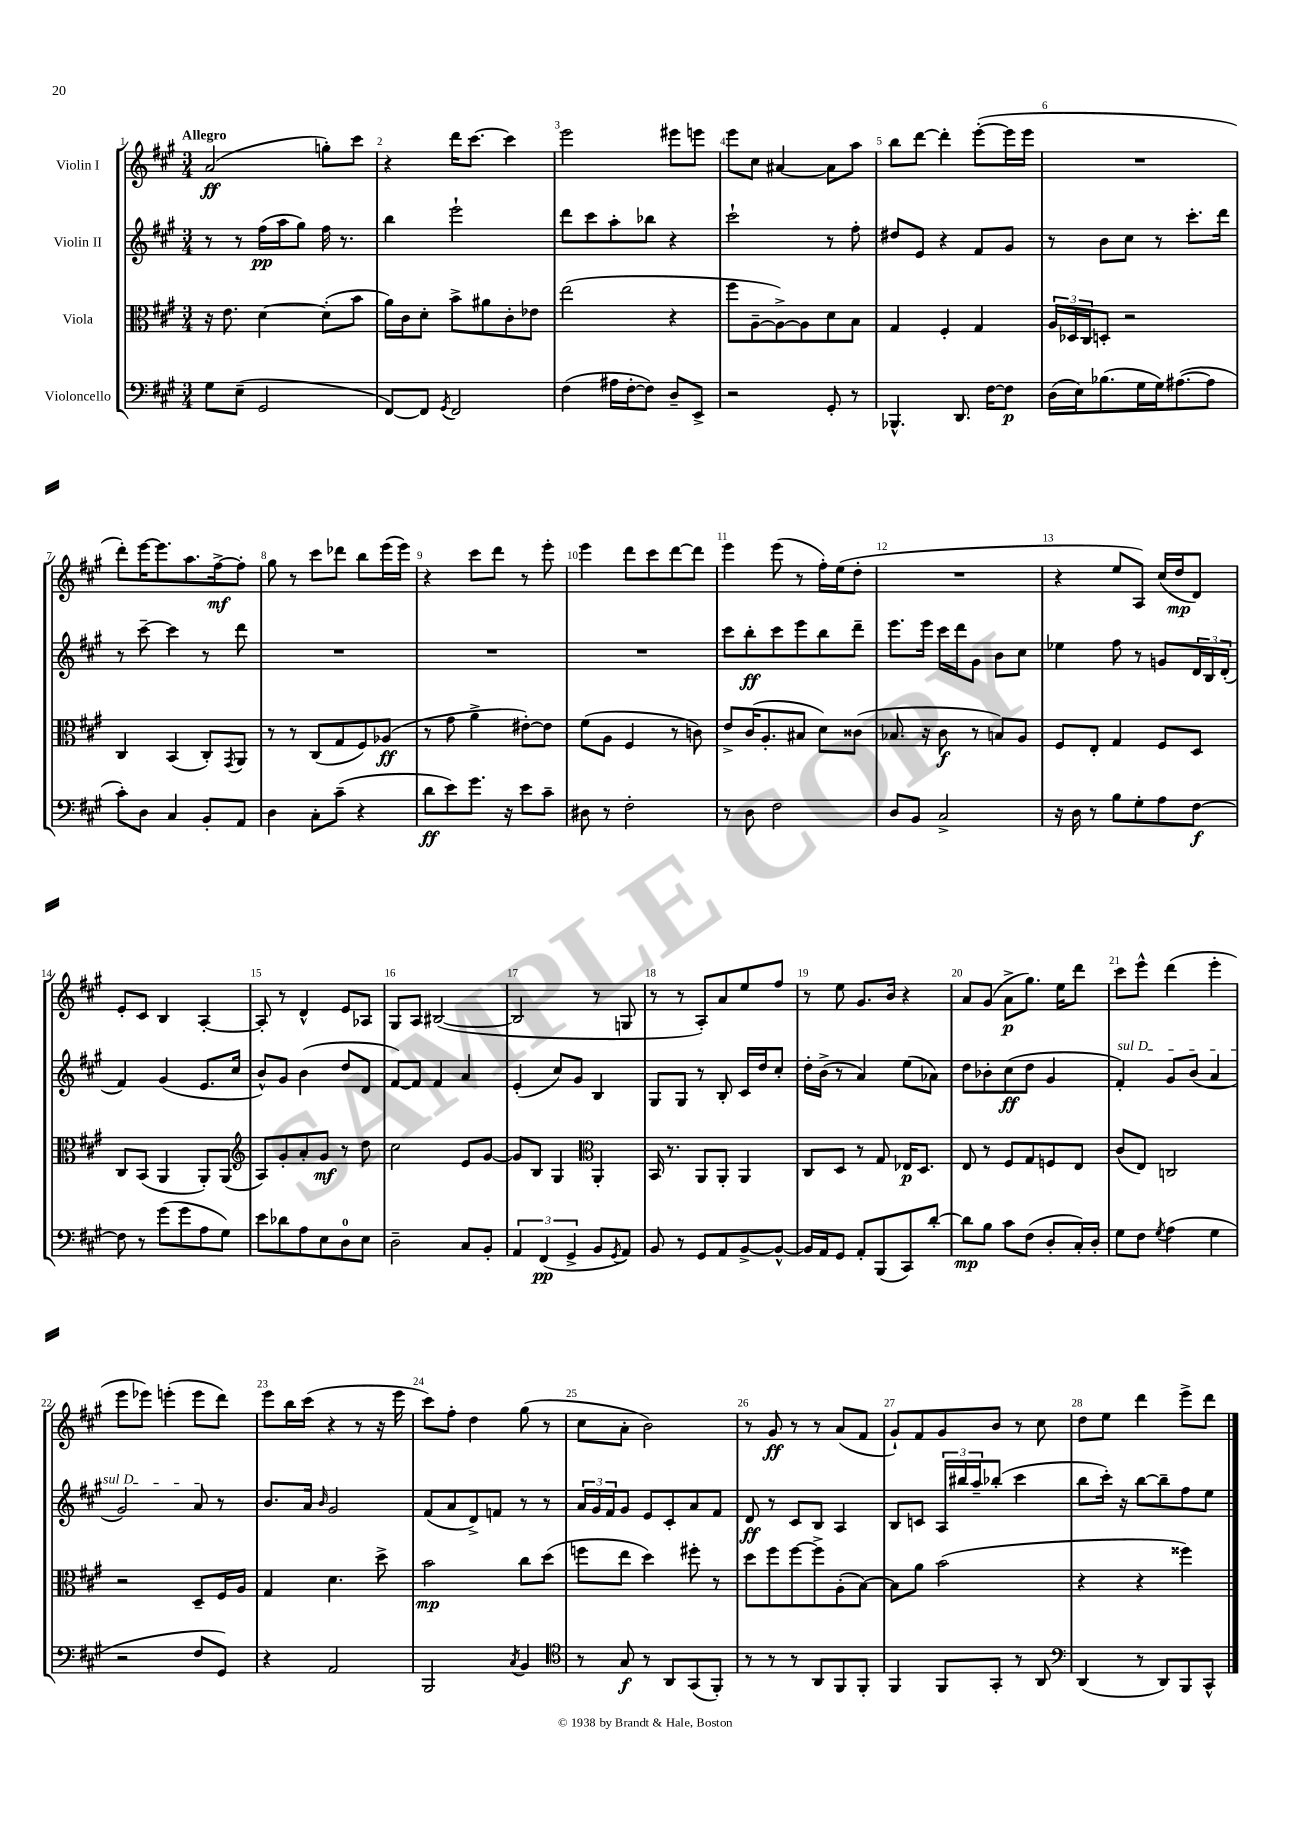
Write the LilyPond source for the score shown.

<<
\new StaffGroup <<
\new Staff = "s0" \with { instrumentName = "Violin I" } {
    \clef treble \key a \major \numericTimeSignature \time 3/4 \tempo "Allegro"
    a'2\ff( g''8-.) cis'''8 |
    r4 d'''16 cis'''8.~ cis'''4 |
    e'''2 eis'''8 e'''8 |
    e'''8 cis''8 ais'4~ ais'8 a''8 |
    b''8 d'''8~ d'''4-. e'''8~-.( e'''16 e'''16 |
    R2. |
    d'''8-.) e'''16~ e'''8. a''8. fis''16~->\mf fis''8-. |
    gis''8 r8 cis'''8 des'''8 b''8 e'''16( e'''16) |
    r4 cis'''8 d'''8 r8 e'''8-. |
    e'''4 d'''8 cis'''8 d'''8~ d'''8 |
    e'''4 e'''8( r8 fis''16-.) e''16( d''8-. |
    R2. |
    r4 e''8 a8) cis''16( d''16\mp d'8) |
    e'8-. cis'8 b4 a4~-. |
    a8-. r8 d'4-^ e'8 aes8 |
    gis8 a8 bis2~( |
    bis2 r8 g8 |
    r8 r8 a8-.) a'8 e''8 fis''8 |
    r8 e''8 gis'8. b'16 r4 |
    a'8 gis'8( a'8->\p gis''8.) e''16 d'''8 |
    cis'''8 e'''8-^ d'''4( e'''4-. |
    e'''8 ees'''8) e'''4-.( e'''8 d'''8) |
    e'''8 b''16 cis'''16( r4 r8 r16 e'''16 |
    cis'''8) fis''8-. d''4 gis''8( r8 |
    cis''8 a'8-. b'2) |
    r8 gis'8\ff r8 r8 a'8( fis'8 |
    gis'8-!) fis'8 gis'8 b'8 r8 cis''8 |
    d''8 e''8 d'''4 e'''8-> d'''8 \bar "|." |
}
\new Staff = "s1" \with { instrumentName = "Violin II" } {
    \clef treble \key a \major \numericTimeSignature \time 3/4
    r8 r8 fis''16\pp( a''16 gis''8) fis''16 r8. |
    b''4 e'''2-! |
    d'''8 cis'''8 a''8-. bes''8 r4 |
    cis'''2-! r8 fis''8-. |
    dis''8 e'8 r4 fis'8 gis'8 |
    r8 b'8 cis''8 r8 cis'''8.-. d'''16 |
    r8 cis'''8~-- cis'''4 r8 d'''8 |
    R2. |
    R2. |
    R2. |
    cis'''8 b''8-.\ff cis'''8 e'''8 b''8 d'''8-- |
    e'''8. e'''16 cis'''16 d'''16 gis'8 b'8 cis''8 |
    ees''4 fis''8 r8 g'8 \tuplet 3/2 { d'16 b16 d'16-.( } |
    fis'4) gis'4( e'8. cis''16 |
    b'8-^) gis'8 b'4( d''8 d'8 |
    fis'8~) fis'8 fis'4 a'4 |
    e'4-.( cis''8) gis'8 b4 |
    gis8 gis8 r8 b8-. cis'16 d''16 cis''8-. |
    d''16-. b'16->( r8 a'4) e''8( aes'8) |
    d''8 bes'8-. cis''8\ff( d''8 gis'4 |
    \once \override TextSpanner.bound-details.left.text = \markup { \italic "sul D" } fis'4-.\startTextSpan) gis'8 b'8( a'4 |
    gis'2) a'8\stopTextSpan r8 |
    b'8. a'16 \grace { b'16 } gis'2 |
    fis'8( a'8 d'8->) f'8 r8 r8 |
    \tuplet 3/2 { a'16 gis'16 fis'16 } gis'8 e'8 cis'8-. a'8 fis'8 |
    d'8\ff r8 cis'8 b8 a4 |
    b8 c'8 \tuplet 3/2 { a16 bis''16 a''16-- } bes''8-.( cis'''4 |
    b''8 cis'''16-.) r16 b''8~ b''8-- fis''8 e''8 \bar "|." |
}
\new Staff = "s2" \with { instrumentName = "Viola" } {
    \clef alto \key a \major \numericTimeSignature \time 3/4
    r16 e'8. d'4~ d'8-.( b'8 |
    a'16) cis'16 d'8-. b'8-> ais'8 cis'8-. ees'8 |
    e''2( r4 |
    fis''8 a8~-- a8~->) a8 d'8 b8 |
    gis4 fis4-. gis4 |
    \tuplet 3/2 { a16 des16 cis16 } d8-. r2 |
    cis4 b,4( cis8-.) \acciaccatura { gis,8 } a,8 |
    r8 r8 cis8( gis8 fis8) aes8\ff( |
    r8 gis'8 a'4-> eis'8~-.) eis'8 |
    fis'8( a8 fis4 r8 c'8) |
    e'8-> cis'16( a8.-. bis8 d'8) cisis'8( |
    bes8. r16 cis'8\f r8 b8) a8 |
    fis8 e8-. gis4 fis8 d8 |
    cis8 b,8( a,4 a,8-.) a,8( |
    \clef treble a8) gis'8-. a'8-. gis'8\mf r8 d''8 |
    cis''2 e'8 gis'8~ |
    gis'8 b8 gis4 \clef alto a,4-. |
    b,16 r8. a,8 a,8-. a,4 |
    cis8 d8 r8 gis8 ees16\p d8. |
    e8 r8 fis8 gis8 f8 e8 |
    cis'8( e8) c2 |
    r2 d8-- fis16 a16 |
    gis4 d'4. d''8-> |
    b'2\mp cis''8 d''8( |
    f''8 e''8 d''4) fis''8-. r8 |
    d''8 fis''8 fis''8~ fis''8-> a8-.( b8~) |
    b8 a'8 b'2( |
    r4 r4 fisis''4) \bar "|." |
}
\new Staff = "s3" \with { instrumentName = "Violoncello" } {
    \clef bass \key a \major \numericTimeSignature \time 3/4
    gis8 e8--( gis,2 |
    fis,8~) fis,8 \acciaccatura { gis,8 } fis,2 |
    fis4( ais16 fis16~-. fis8) d8-- e,8-> |
    r2 gis,8-. r8 |
    bes,,4.-^ d,8. fis16~ fis8\p |
    d16( e16) bes8.( gis16 gis16) ais8.~( ais8 |
    cis'8-.) d8 cis4 b,8-. a,8 |
    d4 cis8-. cis'8--( r4 |
    d'8\ff e'8) gis'8. r16 e'8 cis'8-- |
    dis8 r8 fis2-. |
    r8 d8 fis2 |
    d8 b,8 cis2-> |
    r16 d16 r8 b8 gis8-. a8 fis8~\f |
    fis8 r8 gis'8( gis'8 a8 gis8) |
    e'8 des'8 a8 e8 d8-0 e8 |
    d2-- cis8 b,8-. |
    \tuplet 3/2 { a,4 fis,4\pp( gis,4-> } b,8 \acciaccatura { gis,8 } a,8) |
    b,8 r8 gis,8 a,8 b,8~-> b,8~-^ |
    b,16 a,16 gis,8 a,8-. b,,8( cis,8) d'8~-. |
    d'8\mp b8 cis'8 fis8( d8-. cis16-.) d16-. |
    gis8 fis8 \acciaccatura { gis8 } a4( gis4 |
    r2 fis8 gis,8) |
    r4 a,2 |
    b,,2 \acciaccatura { cis8 } b,4 |
    \clef tenor r8 gis8\f r8 a,8 gis,8( fis,8-.) |
    r8 r8 r8 a,8 fis,8 fis,8-. |
    fis,4 fis,8 gis,8-. r8 a,8 |
    \clef bass d,4( r8 d,8) b,,8 cis,8-^ \bar "|." |
}
>>
>>
\layout { \context { \Score \override BarNumber.break-visibility = ##(#f #t #t) barNumberVisibility = #all-bar-numbers-visible } }
